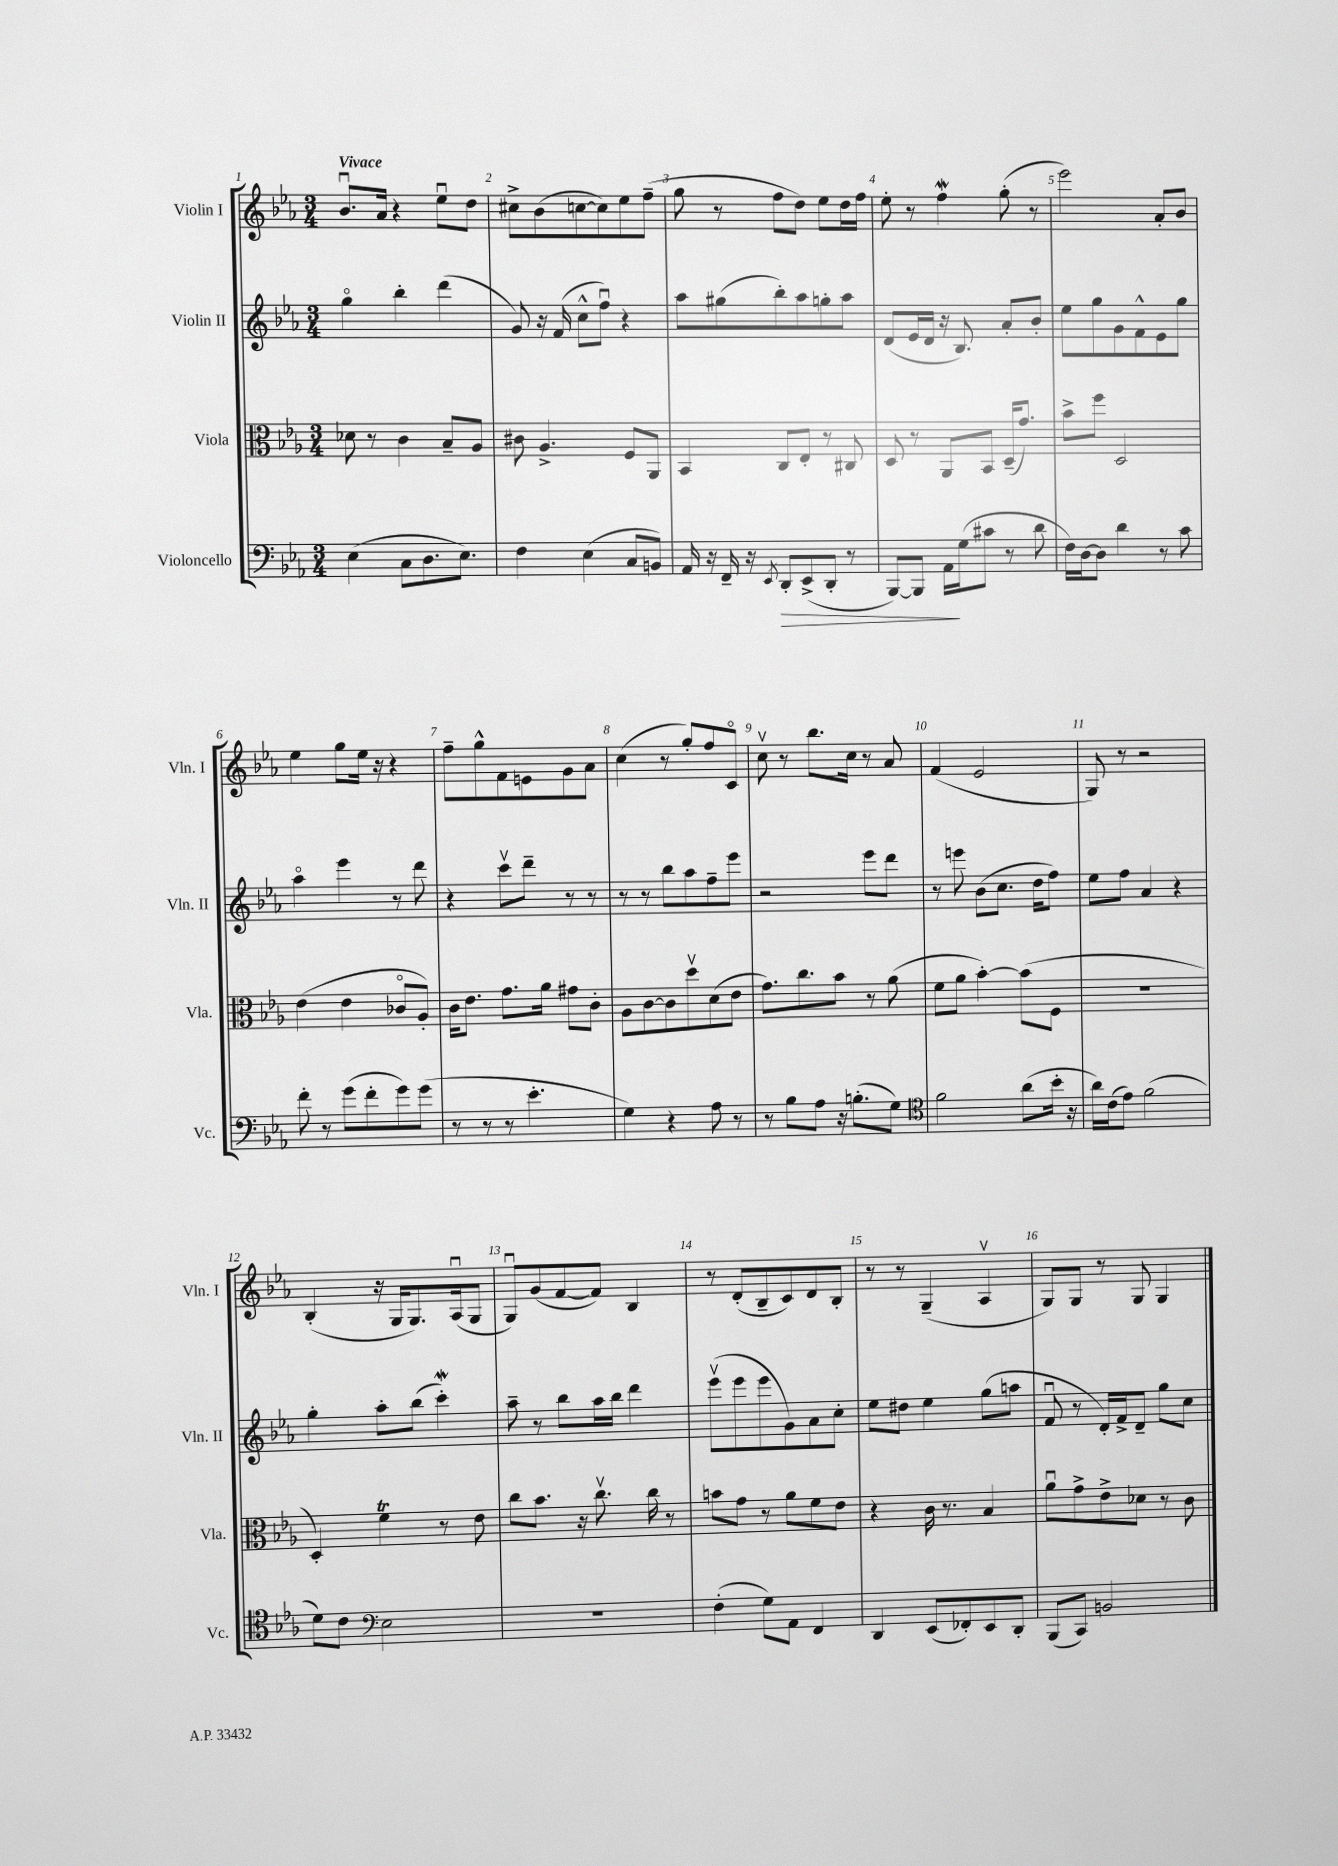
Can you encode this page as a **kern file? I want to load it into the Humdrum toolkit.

**kern	**dynam	**kern	**kern	**kern
*part4	*part4	*part3	*part2	*part1
*staff4	*staff4	*staff3	*staff2	*staff1
*I"Violoncello	*	*I"Viola	*I"Violin II	*I"Violin I
*I'Vc.	*	*I'Vla.	*I'Vln. II	*I'Vln. I
*clefF4	*	*clefC3	*clefG2	*clefG2
*k[b-e-a-]	*	*k[b-e-a-]	*k[b-e-a-]	*k[b-e-a-]
*M3/4	*	*M3/4	*M3/4	*M3/4
=1	=1	=1	=1	=1
!	!	!	!	!LO:TX:a:B:t=Vivace
(4E-\	.	8d-X\	4gg\	8.b-u/L
.	.	8r	.	.
.	.	.	.	16a-/Jk
8C\L	.	4c\	4bb-'\	4r
8.D\	.	.	.	.
.	.	8B-~/L	(4ddd\	8ee-u\L
8.E-\J)	.	.	.	.
.	.	8A-/J	.	8dd\J
=2	=2	=2	=2	=2
4F\	.	8c#X\	8g/)	8cc#X^\L
.	.	4.A-^/	16r	(8b-\
.	.	.	(16f/	.
(4E-\	.	.	8cc^^\L	[8ccn\
.	.	.	8ffu\J)	8cc\])
8C/L	.	8F/L	4r	8ee-\
8BBn/J)	.	8AA-/J	.	(8ff~\J
=3	=3	=3	=3	=3
16AA-/	.	4BB-/	8aa-\L	8gg\
16r	.	.	.	.
16FF~/	.	.	(8gg#X\	8r
16r	.	.	.	.
8qEE-/	.	.	.	.
!	!LO:HP:b	!	!	!
8DD'/L	>	8C/L	8bb-'\)	8ff\L
(8EE-^/	.	8E-'/J	8aa-\	8dd\J)
8DD'/J	.	8r	8ggn'\	8ee-\L
8r	.	8C#X/	8aa-\J	16dd\L
.	.	.	.	16ff\JJ
=4	=4	=4	=4	=4
[8BBB-/L)	.	8D/	(8d/L	8ee-'\
8BBB-/J]	.	8r	16e-/L	8r
.	.	.	16d/JJ	.
16AA-\LL	.	8AA-/L	16r	4ffW\
(16G\J	]	.	8.B-/)	.
8c#X\J	.	8BB-/J	.	.
8r	.	(16D~/KL	8a-'/L	(8gg'\
.	.	8.g/J)	.	.
8d\	.	.	8b-'/J	8r
=5	=5	=5	=5	=5
16F\LL)	.	8b-^\L	8ee-\L	2eee-\)
[16D\J	.	.	.	.
8D\J]	.	8ff\J	8gg\	.
4d\	.	2D/	8g\	.
.	.	.	8f^^\	.
8r	.	.	8e-\	8a-'/L
8c\	.	.	8gg\J	8b-/J
!!LO:LB:g=z
=6	=6	=6	=6	=6
8f'\	.	(4e-\	4aa-\	4ee-\
8r	.	.	.	.
(8g\L	.	4e-\	4eee-\	8gg\L
8f'\	.	.	.	16ee-\Jk
.	.	.	.	16r
8g\)	.	8c-X/L	8r	4r
(8g\J	.	8A-'/J)	8ddd\	.
=7	=7	=7	=7	=7
8r	.	16c\KL	4r	8ff~\L
.	.	8.e-\J	.	.
8r	.	.	.	8gg^^\
8r	.	8.g\L	8cccv\L	8f\
4.e-'\	.	.	8ddd~\J	8en\
.	.	16a-\Jk	.	.
.	.	8g#X\L	8r	8g\
.	.	8c'\J	8r	8a-\J
=8	=8	=8	=8	=8
4G\)	.	8A-\L	8r	(4cc\
.	.	[8c\	8r	.
4r	.	8c\]	8bb-\L	8r
.	.	8ddv\	8aa-\	8gg'/L)
8A-\	.	(8d\	8ff~\	8ff/
8r	.	8e-\J	8eee-\J	8c/J
=9	=9	=9	=9	=9
8r	.	8.g\L)	2r	8ccv\
8B-\L	.	.	.	8r
.	.	8.cc\	.	.
8A-\J	.	.	.	8.bb-\L
16r	.	8b-\J	.	.
(8.Bn'\L	.	.	.	16cc\Jk
.	.	8r	8eee-\L	8r
8G\J)	.	(8a-\	8ddd\J	8a-/
=10	=10	=10	=10	=10
*clefC4	*	*	*	*
2f\	.	8f\L	8r	(4f/
.	.	8a-\J	8eeen\	.
.	.	[4b-'\)	(8b-\L	2e-/
.	.	.	8.cc\J	.
(8a-\L	.	(8b-\L]	.	.
.	.	.	16dd\KL	.
16b-'\Jk	.	8F\J	8ff\J)	.
16r	.	.	.	.
=11	=11	=11	=11	=11
16a-\LL)	.	2.r	8ee-\L	8G/)
(16c\J	.	.	.	.
8e-\J)	.	.	8ff\J	8r
(2f\	.	.	4a-/	2r
.	.	.	4r	.
!!LO:LB:g=z
=12	=12	=12	=12	=12
8d\L)	.	4D'/)	4gg'\	(4B-'/
8c\J	.	.	.	.
*clefF4	*	*	*	*
2E-\	.	4fT\	8aa-'\L	16r
.	.	.	.	16G/KL
.	.	.	(8bb-\J	8.G/)
.	.	8r	4cccW'\)	.
.	.	.	.	(16A-u/k
.	.	8e-\	.	8G/J
=13	=13	=13	=13	=13
2.r	.	8cc\L	8aa-~\	8Gu/L)
.	.	8.b-\J	8r	(8g/
.	.	.	8bb-\L	[8f/
.	.	16r	.	.
.	.	8.ccv\	16aa-\L	8f/J])
.	.	.	16bb-\JJ	.
.	.	.	4ddd\	4B-/
.	.	16cc\	.	.
.	.	8r	.	.
=14	=14	=14	=14	=14
(4F'\	.	8bn\L	(8eee-v\L	8r
.	.	8g\J	8eee-\	(8d'/L
8G\L)	.	8r	8eee-\	8B-~/
8AA-\J	.	8a-\L	8g\)	8c/)
4FF/	.	8f\	8a-\	8d/
.	.	8e-\J	8cc'\J	8B-'/J
=15	=15	=15	=15	=15
4DD/	.	4r	8ee-\L	8r
.	.	.	8dd#X\J	8r
(8EE-/L	.	16c\	4ee-\	(4G~/
.	.	8.r	.	.
8FF-X'/)	.	.	.	.
8EE-/	.	4B-/	(8gg\L	4A-v/
8DD'/J	.	.	8aan\J	.
=16	=16	=16	=16	=16
(8BBB-/L	.	8a-u\L	8fu/	8G/L)
8CC/J)	.	8g^\	8r	8G/J
2BBn/	.	8e-^\	16d'/LL)	8r
.	.	.	16f^/J	.
.	.	8d-X\J	8d~/J	8G/
.	.	8r	8gg\L	4G/
.	.	8c\	8cc\J	.
==	==	==	==	==
*-	*-	*-	*-	*-
